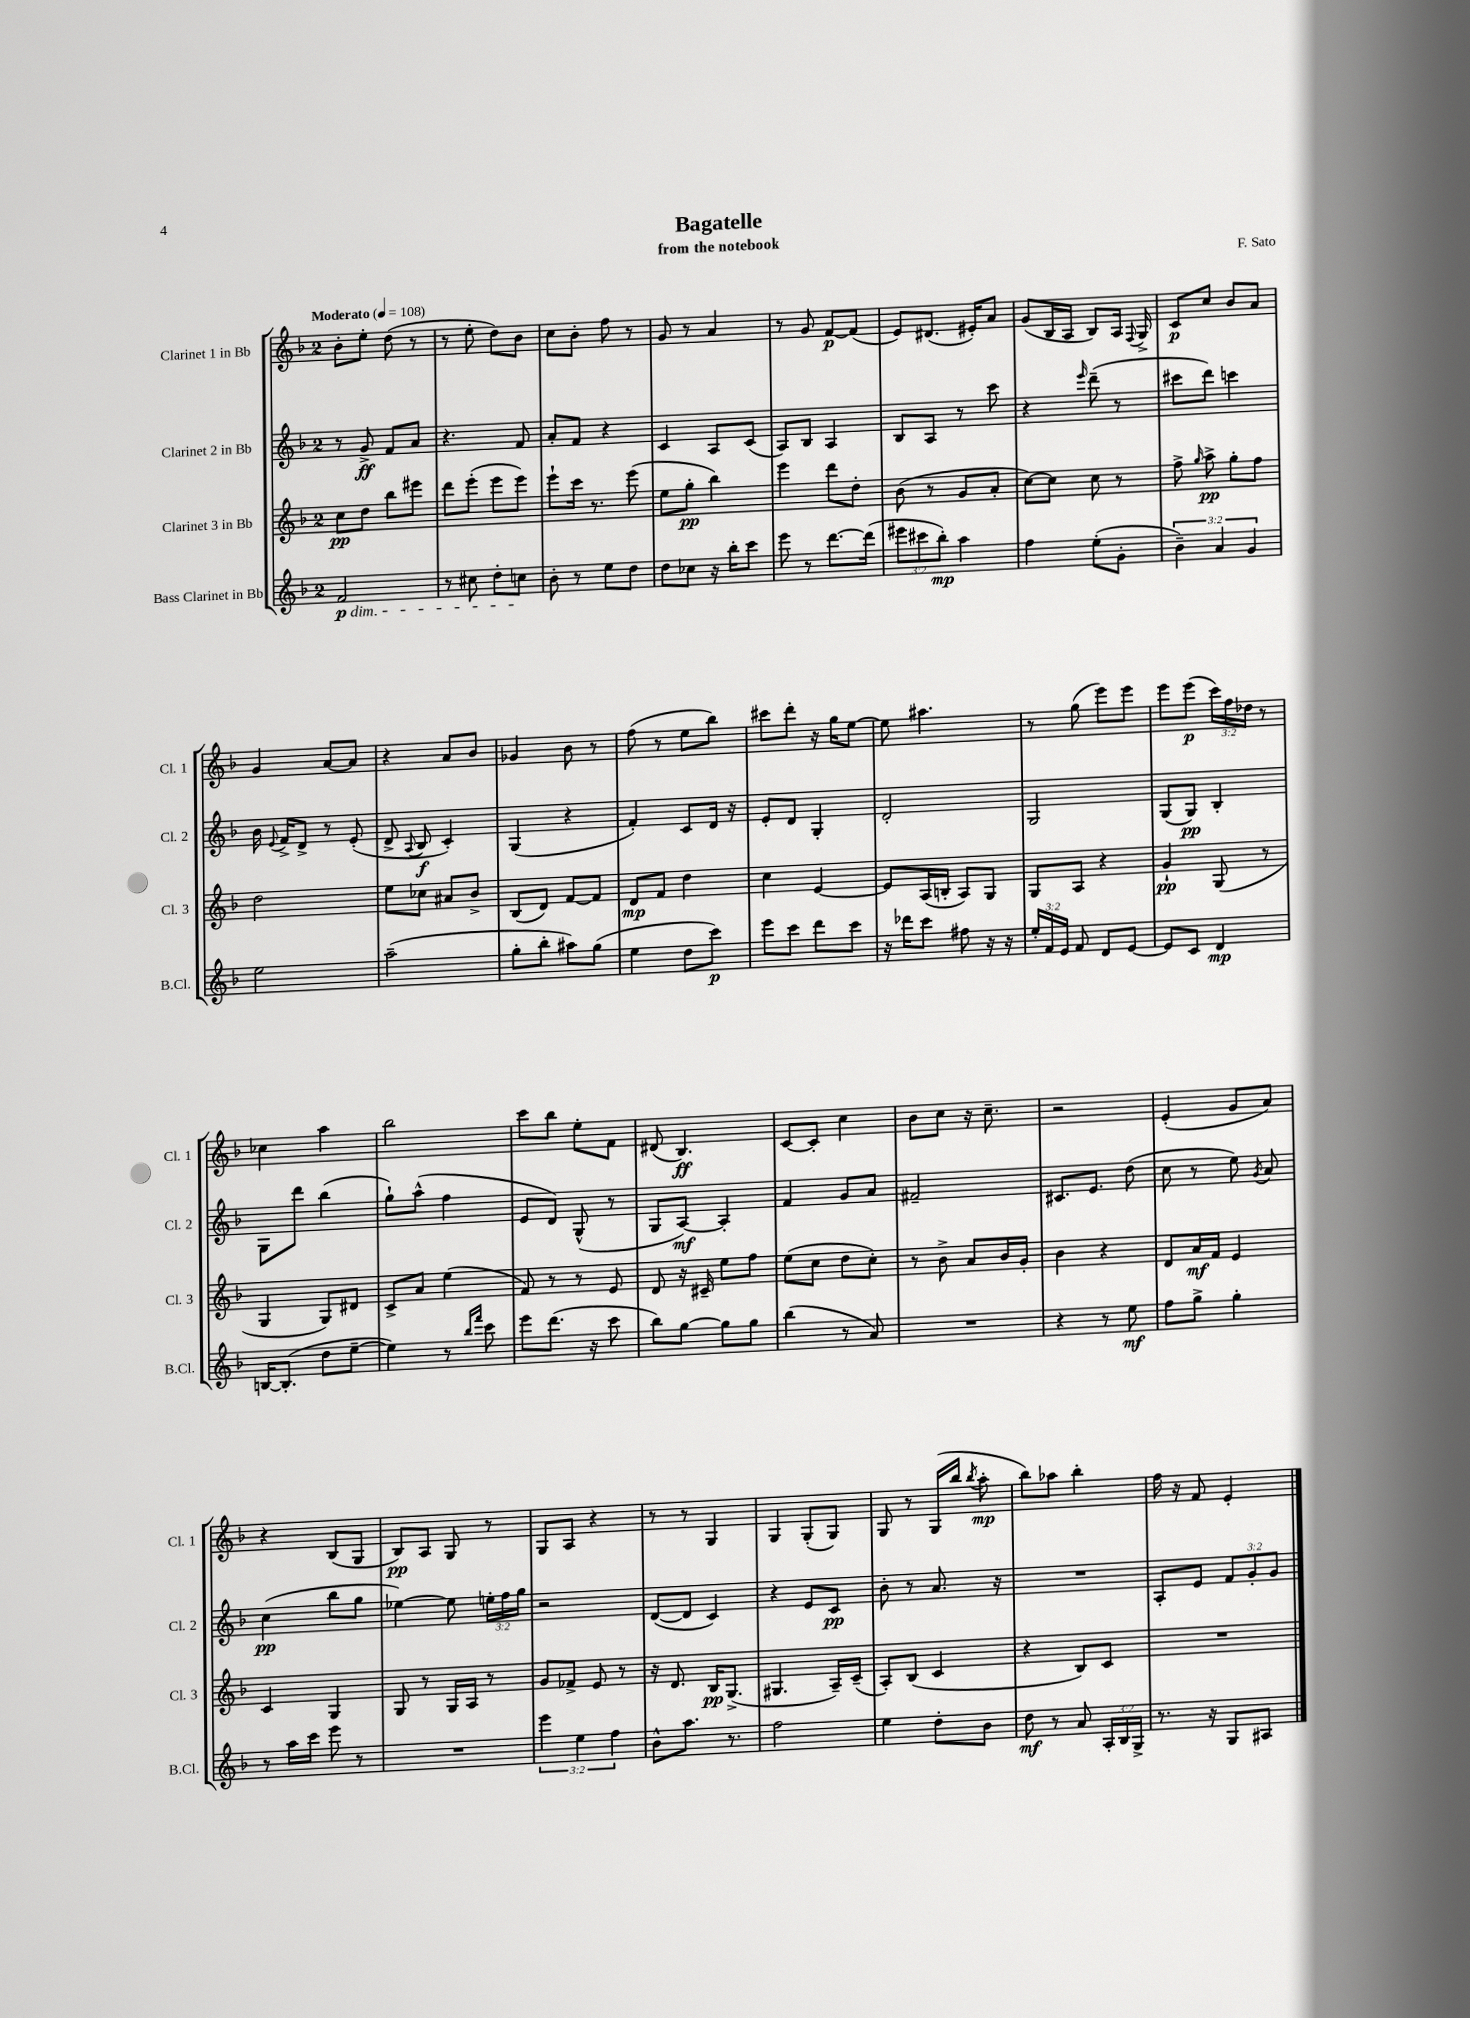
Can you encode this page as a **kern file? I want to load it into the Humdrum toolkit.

**kern	**kern	**kern	**kern
*staff4	*staff3	*staff2	*staff1
*clefG2	*clefG2	*clefG2	*clefG2
*k[b-]	*k[b-]	*k[b-]	*k[b-]
*M2/4	*M2/4	*M2/4	*M2/4
*MM108	*MM108	*MM108	*MM108
2f	8cc	8r	8b-'
.	8dd	8g^	8ee'
.	8bb-	8f	(8dd
.	8eee#	8a	8r
=	=	=	=
8r	8ddd	4.r	8r
8cc#	(8eee'	.	8ee'
8dd'	8eee	.	8dd)
8cc	8eee)	8f	8b-
=	=	=	=
8b-'	8eee`	8a'	8cc
8r	16ccc	8f	8b-'
.	8.r	.	.
8ee	.	4r	8ff
8dd	(8eee	.	8r
=	=	=	=
8dd	8ee	4c	8g
8cc-	8gg'	.	8r
16r	4bb-)	8A	4a
16bb-'	.	.	.
8ccc	.	(8c	.
=	=	=	=
8eee	4eee	8A)	8r
8r	.	8B-	8g
[8.ddd	8ddd	4A	[8f
.	8dd'	.	(8f]
(16ddd]	.	.	.
=	=	=	=
12eee#	(8b-	8B-	8e)
12ccc#	.	.	.
.	8r	8A	(8.d#
12bb-')	.	.	.
4aa	8g	8r	.
.	.	.	16e#')
.	8a'	8ccc	8a
=	=	=	=
4ff	[8cc)	4r	(8g
.	8cc]	.	16B-
.	.	.	16A
.	.	16qqeee	.
(8ee'	8cc	(8ddd~	8B-)
8g'	8r	8r	16A
.	.	.	8qqF
.	.	.	16G^
=	=	=	=
6b-~)	8ff^	8ccc#	8c
.	16qqgg	.	.
.	8aa^	8ddd)	8cc
6a	.	.	.
.	8gg'	4ccc	8b-
6g	.	.	.
.	8ff	.	8a
=	=	=	=
2ee	2dd	16b-	4g
.	.	8qqe	.
.	.	16f^	.
.	.	8d^	.
.	.	8r	[8a
.	.	(8e'	8a]
=	=	=	=
(2aa~	8ee	8d^	4r
.	.	8qqA	.
.	8cc-	8B-	.
.	8a#	4c')	8a
.	8b-^	.	8b-
=	=	=	=
8gg'	(8B-	(4G	4g-
8bb-'	8d)	.	.
8aa#)	[8f	4r	8b-
(8gg	8f]	.	8r
=	=	=	=
4ee	8d	4f')	(8ff
.	8f	.	8r
8dd	4dd	8c	8ee
8ccc)	.	16d	8bb-)
.	.	16r	.
=	=	=	=
8eee	4cc	8e'	8ccc#
8ccc	.	8d	8ddd'
8ddd	[4e	4G'	16r
.	.	.	16gg
8ccc	.	.	[8ee
=	=	=	=
16r	8e]	2d'	8ee]
16ddd-	.	.	.
8ccc	(16A	.	4.aa#
.	16B'	.	.
8ff#	8A)	.	.
16r	8G	.	.
16r	.	.	.
=	=	=	=
24ee'	8G	2G	8r
24f	.	.	.
24e	.	.	.
8f	8A	.	(8gg
8d	4r	.	8eee)
[8e	.	.	8eee
=	=	=	=
8e]	4g`	(8G	8eee
8c	.	8G)	(8eee
4d	(8G	4B-'	24ccc)
.	.	.	24ff
.	.	.	24dd-
.	8r	.	8r
=	=	=	=
[16B	4G	8G	4cc-
(8.B']	.	.	.
.	.	8ddd	.
8dd	8G)	(4bb-	4aa
[8ee~	8d#	.	.
=	=	=	=
4ee])	8c^	8gg`)	2bb-
.	8a	(8aa^^	.
8r	(4ee	4ff	.
16qqbb-	.	.	.
16qqfff	.	.	.
8ccc	.	.	.
=	=	=	=
8eee	8f)	8e	8ccc
(8.ddd	8r	8d)	8bb-
.	8r	(8G^^	8ee'
16r	.	.	.
8ccc	8e	8r	8f
=	=	=	=
8bb-)	8d	8G	(8d#
[8gg	16r	[8A)	4.B-)
.	16c#~	.	.
8gg]	8ee	4A']	.
8gg	8ff	.	.
=	=	=	=
(4bb-	(8ee	4f	[8c
.	8cc	.	8c']
8r	8dd	8g	4cc
8a)	8cc')	8a	.
=	=	=	=
2r	8r	2f#~	8b-
.	8b-^	.	8cc
.	8a	.	16r
.	.	.	8.cc~
.	16b-	.	.
.	16g'	.	.
=	=	=	=
4r	4b-	8.c#	2r
.	.	8.e	.
8r	4r	.	.
8ee	.	(8dd	.
=	=	=	=
8ff	8d	8cc	(4e'
8gg^	16a	8r	.
.	16f	.	.
4gg'	4e	8ee)	8g
.	.	8qg	.
.	.	8a	8a)
=	=	=	=
8r	4c	(4cc	4r
16aa	.	.	.
16ccc	.	.	.
8eee	4G	8bb-	(8B-
8r	.	8gg	8G
=	=	=	=
2r	8G	[4ee-)	8B-)
.	8r	.	8A
.	16G	8ee-]	8G
.	16A	.	.
.	8r	24ee'	8r
.	.	24ff	.
.	.	24gg	.
=	=	=	=
6eee	8g	2r	8G
.	8f-^	.	8A
6ee	.	.	.
.	8e	.	4r
6ff	.	.	.
.	8r	.	.
=	=	=	=
8b-^^	16r	([8d	8r
.	8.d	.	.
8.aa	.	8d]	8r
.	16B-	4c)	4G
8.r	(8.G^	.	.
=	=	=	=
2ff	4.G#	4r	4G
.	.	8e	(8G'
.	16A~)	8c	8G)
.	(16c~	.	.
=	=	=	=
4ee	8A')	8b-'	8G
.	(8B-	8r	8r
8dd'	4c	8.a	(16G
.	.	.	16bb-
.	.	.	8qbb-
8b-	.	.	8aa'
.	.	16r	.
=	=	=	=
8dd	4r	2r	8bb-)
8r	.	.	8aa-
8a	8B-)	.	4bb-'
24A'	8c	.	.
24B-	.	.	.
24G^	.	.	.
=	=	=	=
8.r	2r	8A'	16ff
.	.	.	16r
.	.	8e	8f
16r	.	.	.
8G	.	12f	4e'
.	.	12g'	.
8A#	.	.	.
.	.	12g	.
==	==	==	==
*-	*-	*-	*-
